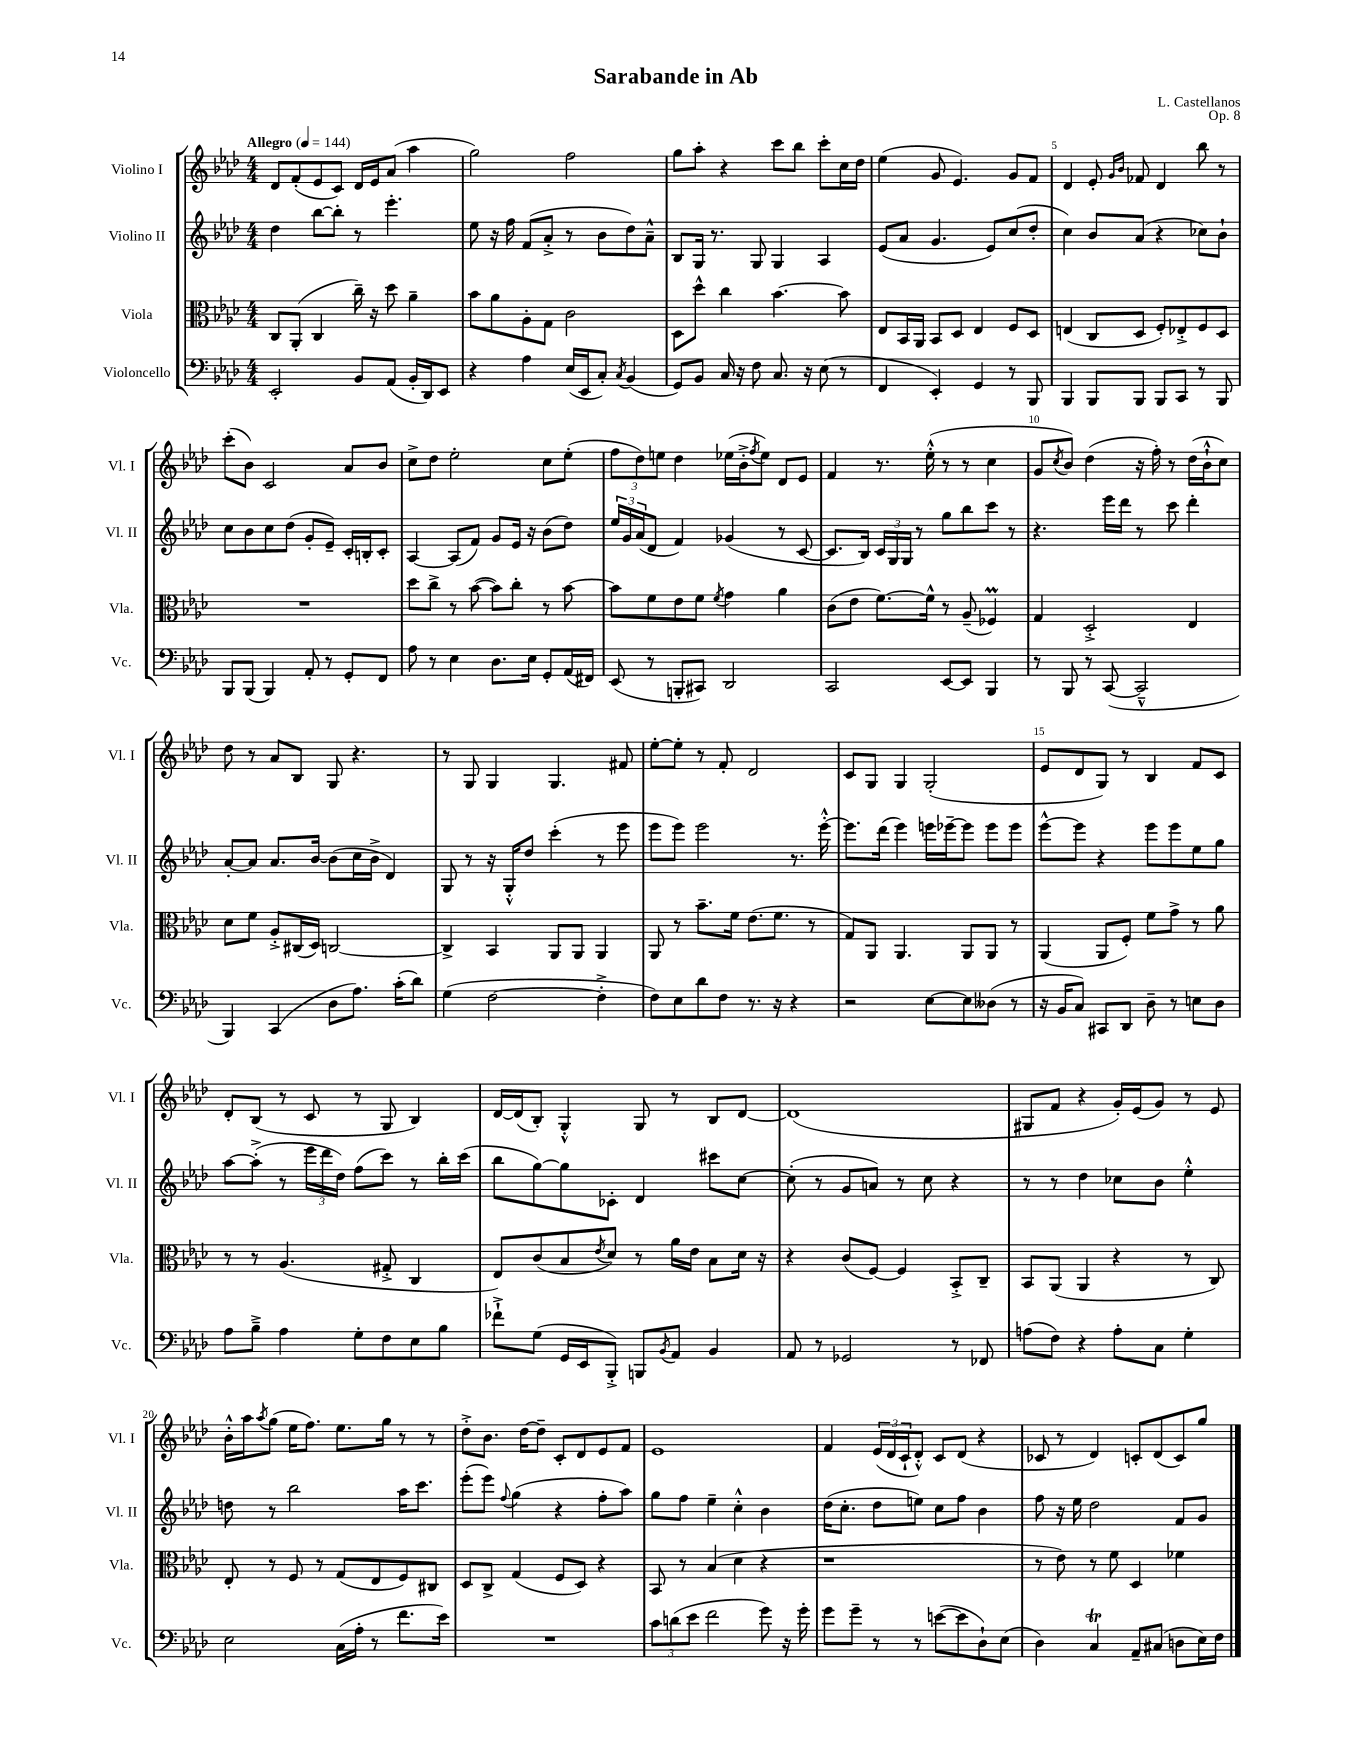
\header { title = "Sarabande in Ab" composer = "L. Castellanos" opus = "Op. 8" }
<<
\new StaffGroup <<
\new Staff = "s0" \with { instrumentName = "Violino I" shortInstrumentName = "Vl. I" } {
    \clef treble \key aes \major \numericTimeSignature \time 4/4 \tempo "Allegro" 4 = 144
    des'8 f'8-.( ees'8 c'8) des'16 ees'16 aes'8( aes''4 |
    g''2) f''2 |
    g''8 aes''8-. r4 c'''8 bes''8 c'''8-. c''16 des''16 |
    ees''4( g'8 ees'4.) g'8 f'8 |
    des'4 ees'8-. \grace { g'16 bes'16 } fes'8 des'4 bes''8 r8 |
    c'''8-.( bes'8) c'2 aes'8 bes'8 |
    c''8-> des''8 ees''2-. c''8 ees''8-.( |
    \tuplet 3/2 { f''8 des''8) e''8 } des''4 ees''16( bes'16-.-> \acciaccatura { f''8 } ees''8) des'8 ees'8 |
    f'4 r8. ees''16-.-^( r8 r8 c''4 |
    g'8 \acciaccatura { c''8 } bes'8) des''4( r16 f''16-.) r8 des''16( bes'16-!-^ c''8) |
    des''8 r8 aes'8 bes8 g8 r4. |
    r8 g8 g4 g4. fis'8 |
    ees''8~-. ees''8-. r8 f'8-. des'2 |
    c'8 g8 g4 g2-.( |
    ees'8 des'8 g8) r8 bes4 f'8 c'8 |
    des'8-. bes8( r8 c'8 r8 g8 bes4) |
    des'16~ des'16( bes8-.) g4-.-^ g8 r8 bes8 des'8~ |
    des'1( |
    gis8 f'8 r4 g'16-.) ees'16( g'8) r8 ees'8 |
    bes'16-.-^ aes''16 \acciaccatura { aes''8 } g''8( ees''16 f''8.) ees''8. g''16 r8 r8 |
    des''8-.-> bes'8. des''16~ des''8-- c'8-. des'8 ees'8 f'8 |
    ees'1 |
    f'4 \tuplet 3/2 { ees'16( des'16 c'16-! } des'8-.-^) c'8 des'8( r4 |
    ces'8 r8 des'4) c'8-. des'8( c'8) g''8 \bar "|." |
}
\new Staff = "s1" \with { instrumentName = "Violino II" shortInstrumentName = "Vl. II" } {
    \clef treble \key aes \major \numericTimeSignature \time 4/4
    des''4 bes''8~ bes''8-. r8 ees'''4.-. |
    ees''8 r16 f''16 f'8( aes'8-.-> r8 bes'8 des''8) aes'8---^ |
    bes8 g16 r8. g8 g4 aes4 |
    ees'8( aes'8 g'4. ees'8) c''8( des''8-. |
    c''4) bes'8 aes'8( r4 ces''8) bes'8-! |
    c''8 bes'8 c''8 des''8( g'8-. ees'8--) c'16-. b16-. c'8-. |
    aes4~ aes8( f'8) g'8 ees'16 r16 bes'8( des''8) |
    \tuplet 3/2 { ees''16 g'16 aes'16( } des'8 f'4) ges'4( r8 c'8~ |
    c'8. bes16) \tuplet 3/2 { c'16 g16 g16 } r8 g''8 bes''8 c'''8 r8 |
    r4. ees'''16 des'''16 r8 c'''8 des'''4-. |
    aes'8~-. aes'8 aes'8. bes'16~ bes'8( c''16 bes'16-> des'4) |
    g8 r8 r16 g16-.-^ des''8 c'''4-.( r8 ees'''8 |
    ees'''8 ees'''8) ees'''2 r8. ees'''16~-.-^ |
    ees'''8. des'''16( ees'''4) e'''16 ees'''16~-- ees'''8 ees'''8 ees'''8 |
    ees'''8~-^ ees'''8 r4 ees'''8 ees'''8 ees''8 g''8 |
    aes''8~ aes''8-.->( r8 \tuplet 3/2 { ees'''16 des'''16 des''16) } f''8( c'''8) r8 bes''16-. c'''16( |
    bes''8 g''8~) g''8 ces'8-. des'4 cis'''8 c''8~ |
    c''8-.( r8 g'8 a'8) r8 c''8 r4 |
    r8 r8 des''4 ces''8 bes'8 ees''4-.-^ |
    d''8 r8 bes''2 aes''16 c'''8. |
    ees'''8-.( ees'''8) \appoggiatura { f''8 } g''4( r4 f''8-. aes''8) |
    g''8 f''8 ees''4-- c''4-.-^ bes'4 |
    des''16( c''8.-. des''8 e''8) c''8 f''8 bes'4 |
    f''8 r16 ees''16 des''2 f'8 g'8 \bar "|." |
}
\new Staff = "s2" \with { instrumentName = "Viola" shortInstrumentName = "Vla." } {
    \clef alto \key aes \major \numericTimeSignature \time 4/4
    c8 aes,8-.( c4 c''16--) r16 des''8 aes'4-- |
    bes'8 aes'8 aes8-. g8 c'2 |
    des8 des''8-^ c''4 bes'4.~ bes'8 |
    ees8 bes,16 aes,16 bes,8 des8 ees4 f8 des8 |
    e4( c8 des8 f8-.) ees8-.-> f8 des8 |
    R1 |
    des''8 c''8-> r8 bes'8~( bes'8) c''8-. r8 bes'8~ |
    bes'8 f'8 ees'8 f'8 \acciaccatura { f'8 } g'4 aes'4 |
    c'8( ees'8 f'8.~) f'16-^ r8 aes8--( fes4\prall) |
    g4 des2-.-> ees4 |
    des'8 f'8 aes8-.-> cis16( des16) c2~ |
    c4-> bes,4 aes,8 aes,8 aes,4 |
    aes,8 r8 bes'8.-- f'16 ees'8.( f'8. r8 |
    g8) aes,8 aes,4. aes,8 aes,8 r8 |
    aes,4( aes,8 f8-.) f'8 g'8-> r8 aes'8 |
    r8 r8 aes4.( gis8-.-> c4 |
    ees8) c'8( bes8 \acciaccatura { ees'8 } des'8) r8 aes'16 ees'16 bes8 des'16 r16 |
    r4 c'8( f8~) f4 bes,8-.-> c8-- |
    bes,8 aes,8( aes,4 r4 r8 c8) |
    ees8-. r8 f8 r8 g8( ees8 f8) cis8 |
    des8 c8-> g4( f8 des8) r4 |
    bes,8 r8 bes4( des'4 r4 |
    r1 |
    r8 ees'8) r8 f'8 des4 fes'4 \bar "|." |
}
\new Staff = "s3" \with { instrumentName = "Violoncello" shortInstrumentName = "Vc." } {
    \clef bass \key aes \major \numericTimeSignature \time 4/4
    ees,2-. bes,8 aes,8( bes,16-. des,16) ees,8 |
    r4 aes4 ees16( ees,16 c8-.) \acciaccatura { c8 } bes,4( |
    g,8) bes,8 c16 r16 f8 c8. r16 ees8( r8 |
    f,4 ees,4-.) g,4 r8 bes,,8 |
    bes,,4 bes,,8 bes,,8 bes,,8 c,8 r8 bes,,8 |
    bes,,8 bes,,8( bes,,4) aes,8-. r8 g,8-. f,8 |
    aes8 r8 ees4 des8. ees16 g,8-. aes,16( fis,16) |
    ees,8( r8 b,,8-. cis,8) des,2 |
    c,2 ees,8~ ees,8 bes,,4 |
    r8 bes,,8 r8 c,8~( c,2---^ |
    bes,,4) c,4( des8 aes8.) c'16-.( des'8) |
    g4( f2~ f4-.-> |
    f8) ees8 des'8 f8 r8. r16 r4 |
    r2 ees8~ ees8 deses8( r8 |
    r16 bes,16 c8) cis,8 des,8 des8-- r8 e8 des8 |
    aes8 bes8---> aes4 g8-. f8 ees8 bes8 |
    fes'8-!-> g8( g,16 ees,16 bes,,8-.->) b,,8 \acciaccatura { bes,8 } aes,8 bes,4 |
    aes,8 r8 ges,2 r8 fes,8 |
    a8( f8) r4 a8-. c8 g4-. |
    ees2 c16( aes16-. r8 f'8. ees'16) |
    R1 |
    \tuplet 3/2 { c'8 d'8( ees'8 } f'2 g'8) r16 g'16-. |
    g'8 g'8-- r8 r8 e'8~( e'8 des8-!) ees8( |
    des4) c4\trill aes,8-- cis8( d8 ees16) f16 \bar "|." |
}
>>
>>
\layout { \context { \Score \override BarNumber.break-visibility = ##(#f #t #t) barNumberVisibility = #(every-nth-bar-number-visible 5) } }
